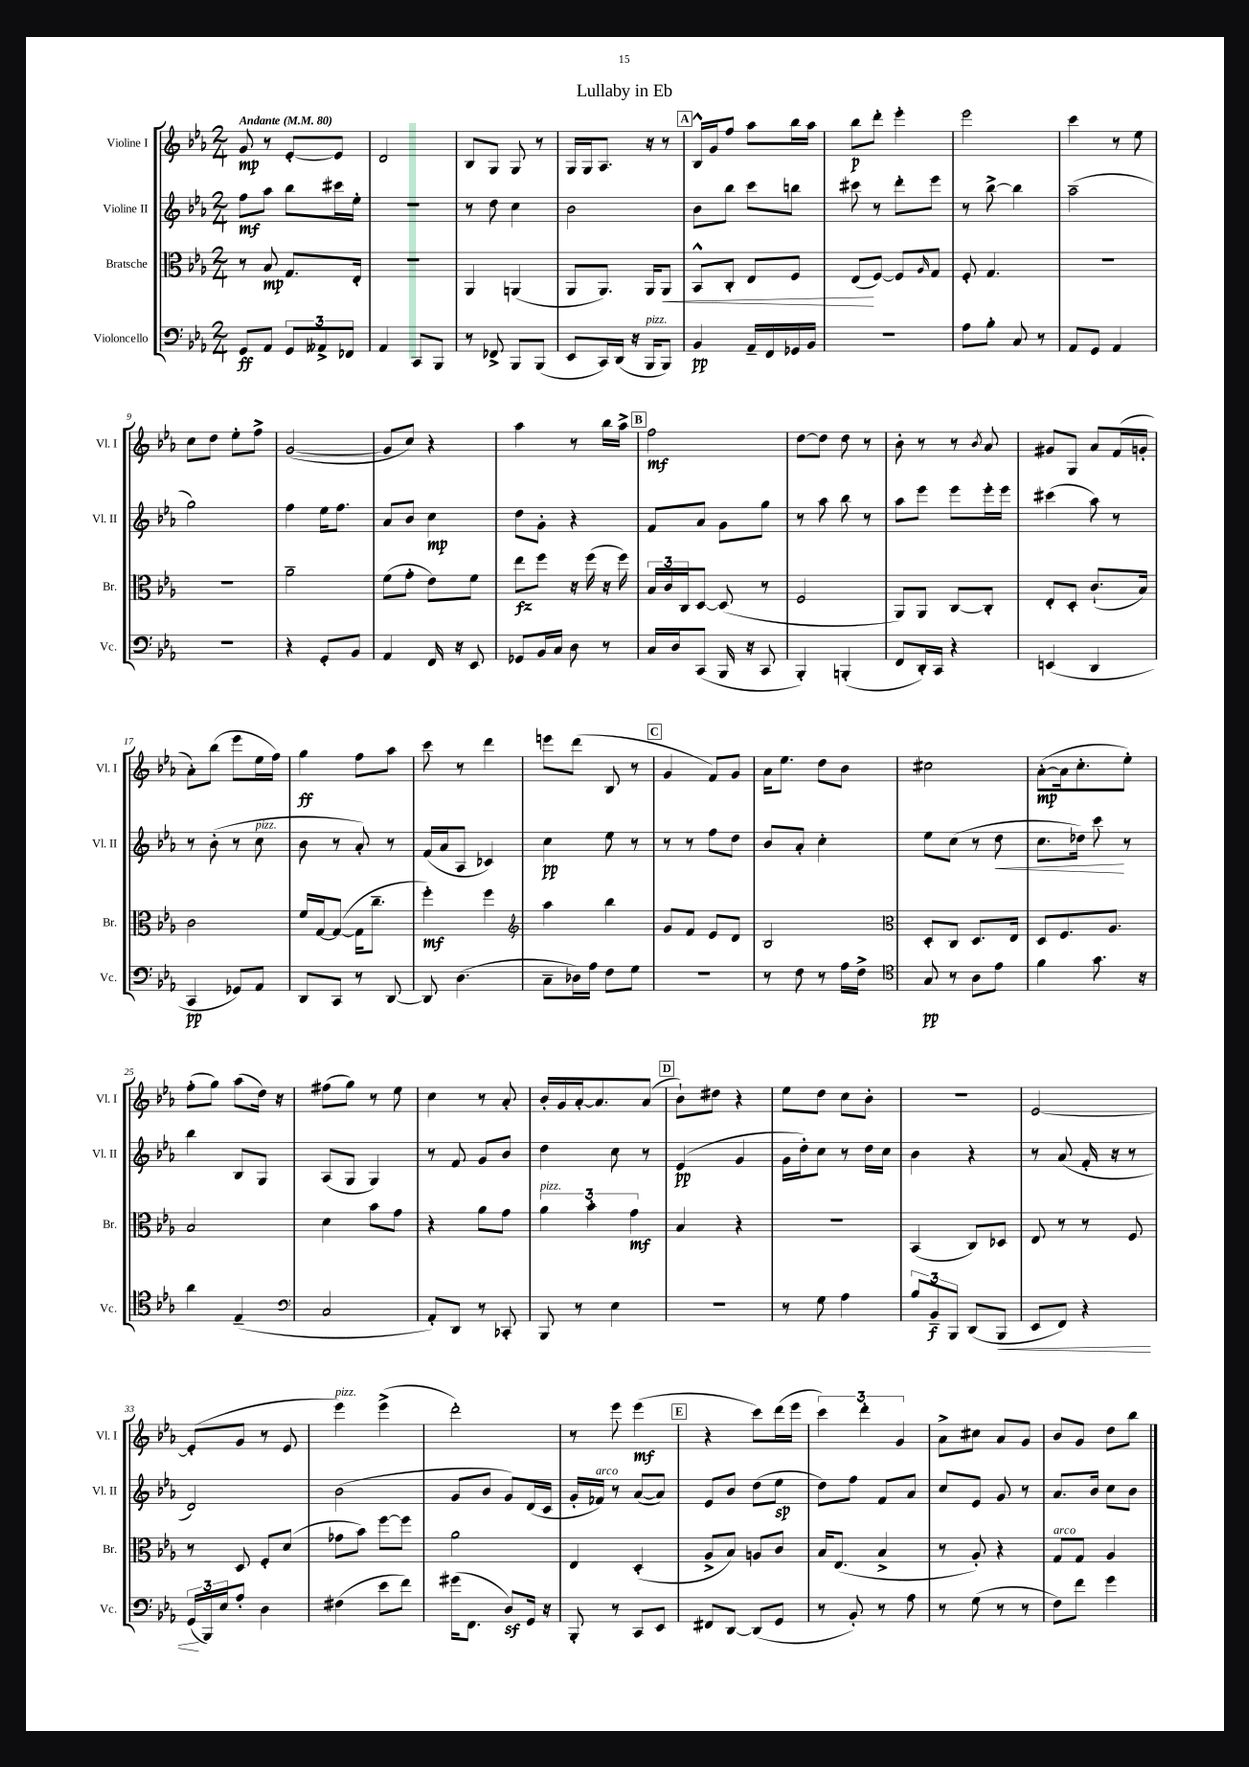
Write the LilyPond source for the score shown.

\header { title = "Lullaby in Eb" }
<<
\new StaffGroup <<
\new Staff = "s0" \with { instrumentName = "Violine I" shortInstrumentName = "Vl. I" } {
    \clef treble \key ees \major \numericTimeSignature \time 2/4 \tempo "Andante" 4 = 80
    g'8\mp r8 ees'8~-. ees'8 |
    d'2 |
    bes8 g8 g8 r8 |
    g16 g16 aes8. r16 r8 |
    \mark \markup { \box "A" } bes16-^ g'16 f''8 aes''8 bes''16 aes''16 |
    bes''8\p d'''8-. ees'''4-. |
    ees'''2 |
    c'''4 r8 ees''8 |
    c''8 d''8 ees''8-. f''8-> |
    g'2~( |
    g'8 c''8) r4 |
    aes''4 r8 bes''16 aes''16-> |
    \mark \markup { \box "B" } f''2\mf |
    d''8~ d''8 d''8 r8 |
    bes'8-. r8 r8 \acciaccatura { bes'8 } aes'8 |
    gis'8 g8 aes'8 f'16( g'16-. |
    aes'8-.) bes''8( ees'''8 ees''16 f''16) |
    g''4\ff f''8 aes''8 |
    c'''8 r8 d'''4 |
    e'''8 d'''8( bes8 r8 |
    \mark \markup { \box "C" } g'4 f'8) g'8 |
    aes'16 ees''8. d''8 bes'8 |
    cis''2 |
    aes'8~-.\mp( aes'16 c''8.-. ees''8-.) |
    f''8-.( g''8) aes''8( d''16) r16 |
    fis''8( g''8) r8 ees''8 |
    c''4 r8 aes'8-. |
    bes'16-. g'16 aes'16~-. aes'8. aes'8( |
    \mark \markup { \box "D" } bes'8-!) dis''8 r4 |
    ees''8 d''8 c''8 bes'8-. |
    r2 |
    ees'2~ |
    ees'8-.( g'8 r8 ees'8 |
    ees'''4^\markup { \italic "pizz." }) ees'''4->( |
    d'''2-.) |
    r8 ees'''8 ees'''4\mf( |
    \mark \markup { \box "E" } r4 c'''8) d'''16( ees'''16 |
    \tuplet 3/2 { c'''4) d'''4-. g'4 } |
    aes'8-> cis''8 aes'8 g'8 |
    bes'8 g'8 d''8 bes''8 \bar "|." |
}
\new Staff = "s1" \with { instrumentName = "Violine II" shortInstrumentName = "Vl. II" } {
    \clef treble \key ees \major \numericTimeSignature \time 2/4
    f''8\mf aes''8 bes''8 cis'''16 ees''16-. |
    r2 |
    r8 d''8 c''4 |
    bes'2 |
    \mark \markup { \box "A" } bes'8 bes''8 c'''8 b''8 |
    cis'''8 r8 d'''8-. ees'''8 |
    r8 bes''8~-> bes''4 |
    aes''2--( |
    g''2) |
    f''4 ees''16 f''8. |
    aes'8 bes'8 c''4\mp |
    d''8 g'8-. r4 |
    \mark \markup { \box "B" } f'8 aes'8 g'8 g''8 |
    r8 aes''8 bes''8 r8 |
    aes''8 ees'''8 ees'''8 ees'''16-. ees'''16 |
    cis'''4( aes''8) r8 |
    r8 bes'8-.( r8 c''8^\markup { \italic "pizz." } |
    bes'8 r8 aes'8-.) r8 |
    f'16( aes'16 aes8 ces'4) |
    c''4\pp ees''8 r8 |
    \mark \markup { \box "C" } r8 r8 f''8 d''8 |
    bes'8 aes'8-. c''4-. |
    ees''8 c''8( r8 d''8\< |
    c''8. des''16) c'''8\! r8 |
    bes''4 bes8 g8 |
    aes8( g8 g4) |
    r8 f'8 g'8 bes'8 |
    d''4 c''8 r8 |
    \mark \markup { \box "D" } ees'4\pp( g'4 |
    g'16 d''16-.) c''8 r8 d''16 c''16 |
    bes'4 r4 |
    r8 aes'8( f'16-. r16 r8 |
    d'2) |
    bes'2( |
    g'8 bes'8 g'8) d'16( c'16 |
    g'16-. fes'16^\markup { \italic "arco" }) r8 aes'8~( aes'8) |
    \mark \markup { \box "E" } ees'8 bes'8 d''8( ees''8\sp |
    d''8) f''8 f'8 aes'8 |
    c''8 ees'8 g'8 r8 |
    aes'8. bes'16 c''8 bes'8 \bar "|." |
}
\new Staff = "s2" \with { instrumentName = "Bratsche" shortInstrumentName = "Br." } {
    \clef alto \key ees \major \numericTimeSignature \time 2/4
    r8 bes8\mp g8. ees16-. |
    R2 |
    aes,4 a,4( |
    aes,8 aes,8.) aes,16 aes,8\< |
    \mark \markup { \box "A" } bes,8-^ c8-. ees8 f8 |
    ees8\!( f8~) f8 \grace { aes16 } g8 |
    f8-. g4. |
    R2 |
    R2 |
    aes'2-- |
    f'8( g'8-. ees'8) f'8 |
    ees''8\fz f''8 r16 f''16( r16 f''16) |
    \mark \markup { \box "B" } \tuplet 3/2 { bes16 c'16 c16 } d8~ d8( r8 |
    f2 |
    aes,8) aes,8 c8~ c8-. |
    ees8-. d8-. c'8.-!( bes16) |
    c'2 |
    f'16 g16~ g8~( g16 c''8.-- |
    f''4-.\mf) f''4 |
    \clef treble aes''4 bes''4 |
    \mark \markup { \box "C" } g'8 f'8 ees'8 d'8 |
    bes2 |
    \clef alto d8-. c8 d8. ees16 |
    d8 f8. aes8. |
    bes2 |
    d'4 bes'8 g'8 |
    r4 aes'8 g'8 |
    \tuplet 3/2 { aes'4^\markup { \italic "pizz." } bes'4-. g'4\mf } |
    \mark \markup { \box "D" } bes4 r4 |
    r2 |
    bes,4( c8) des8 |
    ees8 r8 r8 f8 |
    r8 d8 f8-. d'8( |
    ges'8 bes'8) f''8~ f''8 |
    aes'2 |
    ees4 d4-.( |
    \mark \markup { \box "E" } aes8-> bes8) a8 c'8 |
    bes16 ees8.( bes4-> |
    r8 aes8-.) r4 |
    g8^\markup { \italic "arco" } g8 aes4 \bar "|." |
}
\new Staff = "s3" \with { instrumentName = "Violoncello" shortInstrumentName = "Vc." } {
    \clef bass \key ees \major \numericTimeSignature \time 2/4
    g,8\ff aes,8 \tuplet 3/2 { g,8 aeses,8-> fes,8 } |
    aes,4 c,8 bes,,8 |
    r8 fes,8-> bes,,8 bes,,8( |
    ees,8 c,16) d,16( r16 bes,,16^\markup { \italic "pizz." } bes,,8) |
    \mark \markup { \box "A" } bes,4\pp aes,16-- f,16 ges,16 bes,16 |
    r2 |
    aes8 bes8-. c8 r8 |
    aes,8 g,8 aes,4 |
    r2 |
    r4 g,8-. bes,8 |
    aes,4 f,16 r16 ees,8 |
    ges,8 bes,16 c16 d8 r8 |
    \mark \markup { \box "B" } c16 d16 c,8( bes,,16 r16 c,8 |
    bes,,4-.) b,,4-.( |
    f,8 d,16-.) c,16 r4 |
    e,4( d,4 |
    c,4\pp ges,8) aes,8 |
    d,8 c,8 r8 d,8~ |
    d,8 d4.( |
    c8-- des16) aes16 f8 g8 |
    \mark \markup { \box "C" } r2 |
    r8 f8 r8 aes16 f16-> |
    \clef tenor g8\pp r8 aes8 ees'8 |
    f'4 g'8. r16 |
    aes'4 ees4--( |
    \clef bass c2 |
    aes,8-.) d,8 r8 ces,8-. |
    bes,,8 r8 ees4 |
    \mark \markup { \box "D" } R2 |
    r8 g8 aes4 |
    \tuplet 3/2 { bes8 bes,8--\f bes,,8 } d,8( bes,,8\< |
    ees,8 f,8) r4 |
    \tuplet 3/2 { g,16\!( bes,,16) ees16 } aes8-. d4 |
    fis4( ees'8 f'8) |
    gis'16( f,8. d8\sf) g,16 r16 |
    bes,,8-. r8 c,8 ees,8 |
    \mark \markup { \box "E" } fis,8 d,8~ d,8( g,8 |
    r8 bes,8-.) r8 aes8 |
    r8 g8( r8 r8 |
    f8) f'8 g'4 \bar "|." |
}
>>
>>
